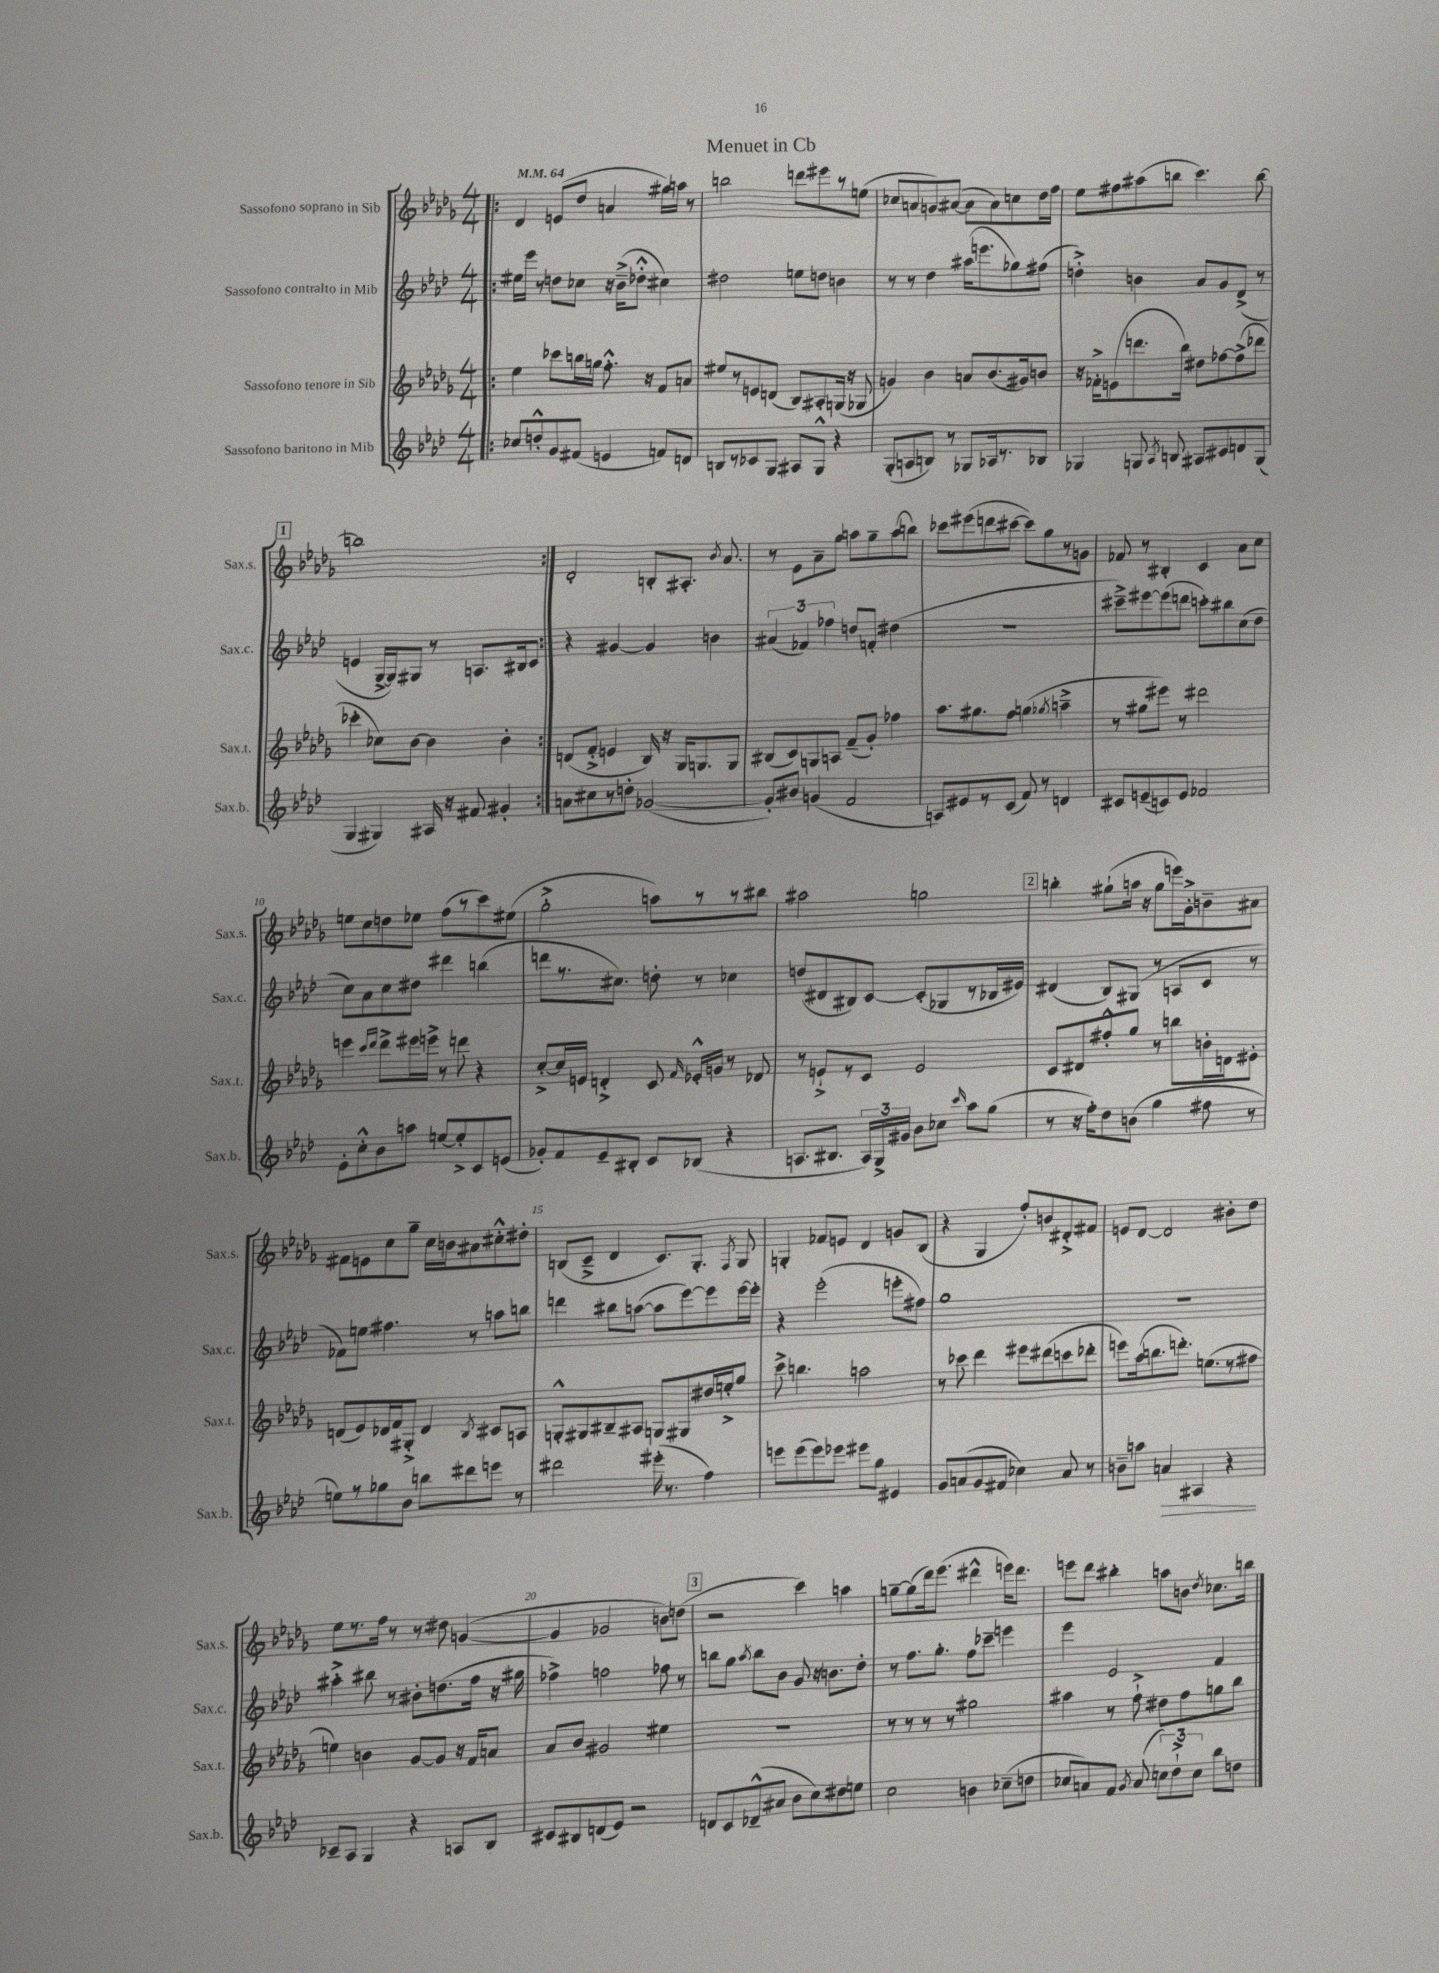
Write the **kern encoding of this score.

**kern	**kern	**kern	**kern
*staff4	*staff3	*staff2	*staff1
*clefG2	*clefG2	*clefG2	*clefG2
*k[b-e-a-d-]	*k[b-e-a-d-g-]	*k[b-e-a-d-]	*k[b-e-a-d-g-]
*M4/4	*M4/4	*M4/4	*M4/4
*MM64	*MM64	*MM64	*MM64
=!|:	=!|:	=!|:	=!|:
8cc-	4ee-	16ee#	4d-
.	.	16eee-	.
8dd'^^	.	8r	.
8g	8ccc-	8dd	(8e
(8f#	16bb	8cc-	8dd-
.	16gg	.	.
4e	8.ff'^^	16r	4a
.	.	(16b-~^	.
.	.	8dd-'^^	.
.	16r	.	.
8f)	8f	4cc#)	16gg#)
.	.	.	16aa
8d	8a	.	8r
=	=	=	=
8B	8ee#	2dd#	2bb
8r	8r	.	.
8c-	8e	.	.
8G	(8d	.	.
8A#	8B-)	8ee	8ddd
8G^^	8A#'	8dd	8eee#
4r	(16G	4b	8r
.	16r	.	.
.	8G-	.	(8ee
=	=	=	=
(8G'	4g)	8r	8cc-
8A	.	8r	8a
8B)	4b-	4dd-	8g)
8r	.	.	([8a#
8G-	8a	(16aa#	8a#]
.	.	8.eee	.
16A-	(8.b-	.	8a#)
8.r	.	.	.
.	.	8gg-)	8cc
.	16g#)	.	.
8B-	8b	(8ff#	16dd-
.	.	.	16ff
=	=	=	=
4G-	16r	4dd'^)	8ee-
.	16f-'^	.	.
.	(8e	.	8ff#
8G	8.ddd	4b	(8aa#
8qA-	.	.	.
8B	.	.	8bb
.	16bb-)	.	.
8A#	8dd#	8a-	4.ccc)
8c#	[8ff-	8g	.
8d	(8ff-^]	(8d-^	.
(8G	8ddd-	8r	[8bb
=	=	=	=
4G	4ccc-'	4e	1bb]
4G#)	8cc-)	[16G^	.
.	.	16G])	.
.	[8b-	8G#	.
16A#	4b-]	8r	.
16r	.	.	.
8f#	.	8.A	.
4g#'	4b-'	.	.
.	.	16B#	.
.	.	8c	.
=:|!	=:|!	=:|!	=:|!
8a	(8d	4r	2d-'
8cc#	8f'^	.	.
8r	4e	[4g#	.
8dd'	.	.	.
([2g-	16B-)	4g#]	8B'
.	16r	.	.
.	16G-	.	8.A#'
.	8.G	.	.
.	.	4b	.
.	.	.	8qb-
.	.	.	8.a-
.	8G	.	.
=	=	=	=
8g-'])	(8B#	(6a#	8r
8b#	8c)	.	8e-
.	.	6f-)	.
(4g	8G	.	8a-~
.	.	6ff-	.
.	8A	.	8gg-
2f	(8f~	8dd	8aa
.	8g-')	8f'	8gg-~
.	4ff-	(4dd#	(8aa
.	.	.	8bb)
=	=	=	=
8A)	8.aa-	1r	8ccc-
8e#	.	.	(8eee#
.	8.gg#	.	.
8r	.	.	8ddd
(8c	8ff	.	[8ccc#
8f)	(4gg	.	8ccc#])
8r	.	.	8gg-
.	8qgg-	.	.
4d	4aa~^	.	8r
.	.	.	8g
=	=	=	=
8c#	8r	8ccc#~^)	8f-
(8e~	8gg#	[8eee#	8r
8c)	8eee#)	(8eee#]	4B#'
8e	8r	8ddd	.
2f-	2ddd#	8ccc')	4c
.	.	8bb#	.
.	.	(8cc	8a-
.	.	8dd-	8cc
=	=	=	=
8e-'	4eee	8cc)	8ee
8cc'^^	.	8a-	8cc
.	16qqccc	.	.
.	16qqddd-	.	.
8b-	8ddd-^	8cc	8dd
8aa	16eee#	8dd#	8ee-
.	16eee^	.	.
[8ee	8r	4ddd#	(8ff
8ee'^]	8ddd	.	8r
8c	4r	(4bb	8ccc)
(8e	.	.	(8ee#
=	=	=	=
8g-')	[8cc'^	8ddd	2gg-'^
8f	16cc]	8.r	.
.	16e	.	.
8e-~	4d'^	.	.
.	.	8.cc#)	.
8B#'	.	.	.
8c	8c	8dd'	8aa)
.	16qqf	.	.
(8B-	16e-'^^	8r	8r
.	16g	.	.
4r	8r	4cc-	8r
.	8d-	.	8bb#
=	=	=	=
8.A	8r	(8dd	2aa#
.	8e`^	8d#	.
8.B#	.	.	.
.	8r	8B#)	.
24A)	8c	[8c	.
24G^	.	.	.
24g#	.	.	.
8b-	2e	(8c']	2gg
8cc-	.	8G-	.
16qqccc	.	.	.
8aa-	.	8r	.
(8gg	.	16B-	.
.	.	16e#)	.
=	=	=	=
8r	8c	(4d#	4bb'
16r	8d#	.	.
16ff')	.	.	.
8dd-	8ff#'^^	8B-)	(8gg#`
(8b	8gg-	(8G#	16aa
.	.	.	16r
4gg	8r	8r	8gg#
.	8bb	8A	16eee)
.	.	.	16g-'^
8ff#	16b'	8c	8b~
.	16d	.	.
8r	8e#'	8r	8a#
=	=	=	=
8ee)	(8d	8f-)	8f#
8r	8e-)	8ee	8e
8gg-	16d-	4.ff#	8cc
.	16f	.	.
8b-	8G#'^	.	8gg-~
8bb	4d-	.	16cc
.	.	.	16b
8ddd#	.	8r	8a#
.	8qB-	.	.
8eee	8c#	8aa	8cc#'^^
8r	8A	8bb	8dd#'
=	=	=	=
2ddd#	8G'^^	4ddd	(8B
.	8G#	.	8c~^
.	8B#~	8bb#	4d-
.	8A#	([8aa	.
(16eee#'	8G	8aa]	8.c)
8.r	.	.	.
.	8G#	[8eee-)	.
.	.	.	8.G-'
4ff)	16dd#	8eee-]	.
.	16ee'^	.	.
.	.	.	8qF
.	8gg-	[16eee-	8G-
.	.	16eee-']	.
=	=	=	=
8eee	8ccc^	4r	4G'
(8eee	4.bb	.	.
8eee)	.	(2eee-'	8f-
8eee-	.	.	8e
8eee#	2aa	.	4d-
8gg	.	.	.
4e#	.	8eee'	8g
.	.	8ff#)	(8B-
=	=	=	=
8g	8r	1gg	4r
(8a	8ccc-	.	.
8g	4ddd-	.	4G-
8f#	.	.	.
4cc-)	8eee#	.	8ff')
.	(8ddd#	.	8b
8a	8ccc	.	8d#'^
8r	8ddd-'	.	8f#
=	=	=	=
8b~	8eee)	1r	8e
8aa	(16aa-	.	[8d-
.	8.bb	.	.
4a	.	.	2d-]
.	8.ddd')	.	.
4A#	.	.	.
.	(8.ee	.	.
4r	8r	.	8b#'
.	8ff#	.	8dd-
=	=	=	=
8c-~	4ee)	4aa#'^	8ee-
8A-	.	.	8.r
4G'	4b	8bb#	.
.	.	.	16ff
.	.	8r	8r
4r	[8g-	8b#'	8r
.	8g-]	(8.dd	8dd#
(8A	16r	.	([4g
.	16f	16ff	.
8B-)	8a	16r	.
.	.	16gg#	.
=	=	=	=
8c#	8a-	4ff-^)	4g]
8B#	8b-	.	.
(8d	2g#	2ff	2g-
8e-)	.	.	.
2r	.	.	.
.	4ee#	8ff-	8b)
.	.	8r	(8dd
=	=	=	=
8d	1r	8bb	2r
8c	.	8gg	.
.	.	8qaa-	.
(8d-~^^	.	8bb	.
8a#	.	8b-	.
8b-	.	8g	4ccc)
8cc)	.	16r	.
.	.	8.b	.
8dd#	.	.	4aa
8ee	.	8dd-'	.
=	=	=	=
2cc	8r	8r	[8gg~
.	8r	8.ff	(8gg]
.	8r	.	16ddd-)
.	.	8.gg'	(8.eee-
.	8r	.	.
4b	2gg#	8ff	4ddd#^^
.	.	8ccc-~	.
(8cc-~	.	4eee	16eee)
.	.	.	8.ddd#
8dd	.	.	.
=	=	=	=
8cc-	4aa#	4eee-	8eee
8a)	.	.	8ddd-
8f	8r	2e-	4bb#'
8qg	.	.	.
(8a	8ff`^	.	.
12cc)	8dd#	.	8aa
12dd-`^	.	.	.
.	8ff	.	8b
12cc	.	.	.
.	.	.	8qdd-
8bb-	8gg	4f	8.cc-
8dd	8bb-	.	.
.	.	.	16bb
==	==	==	==
*-	*-	*-	*-
